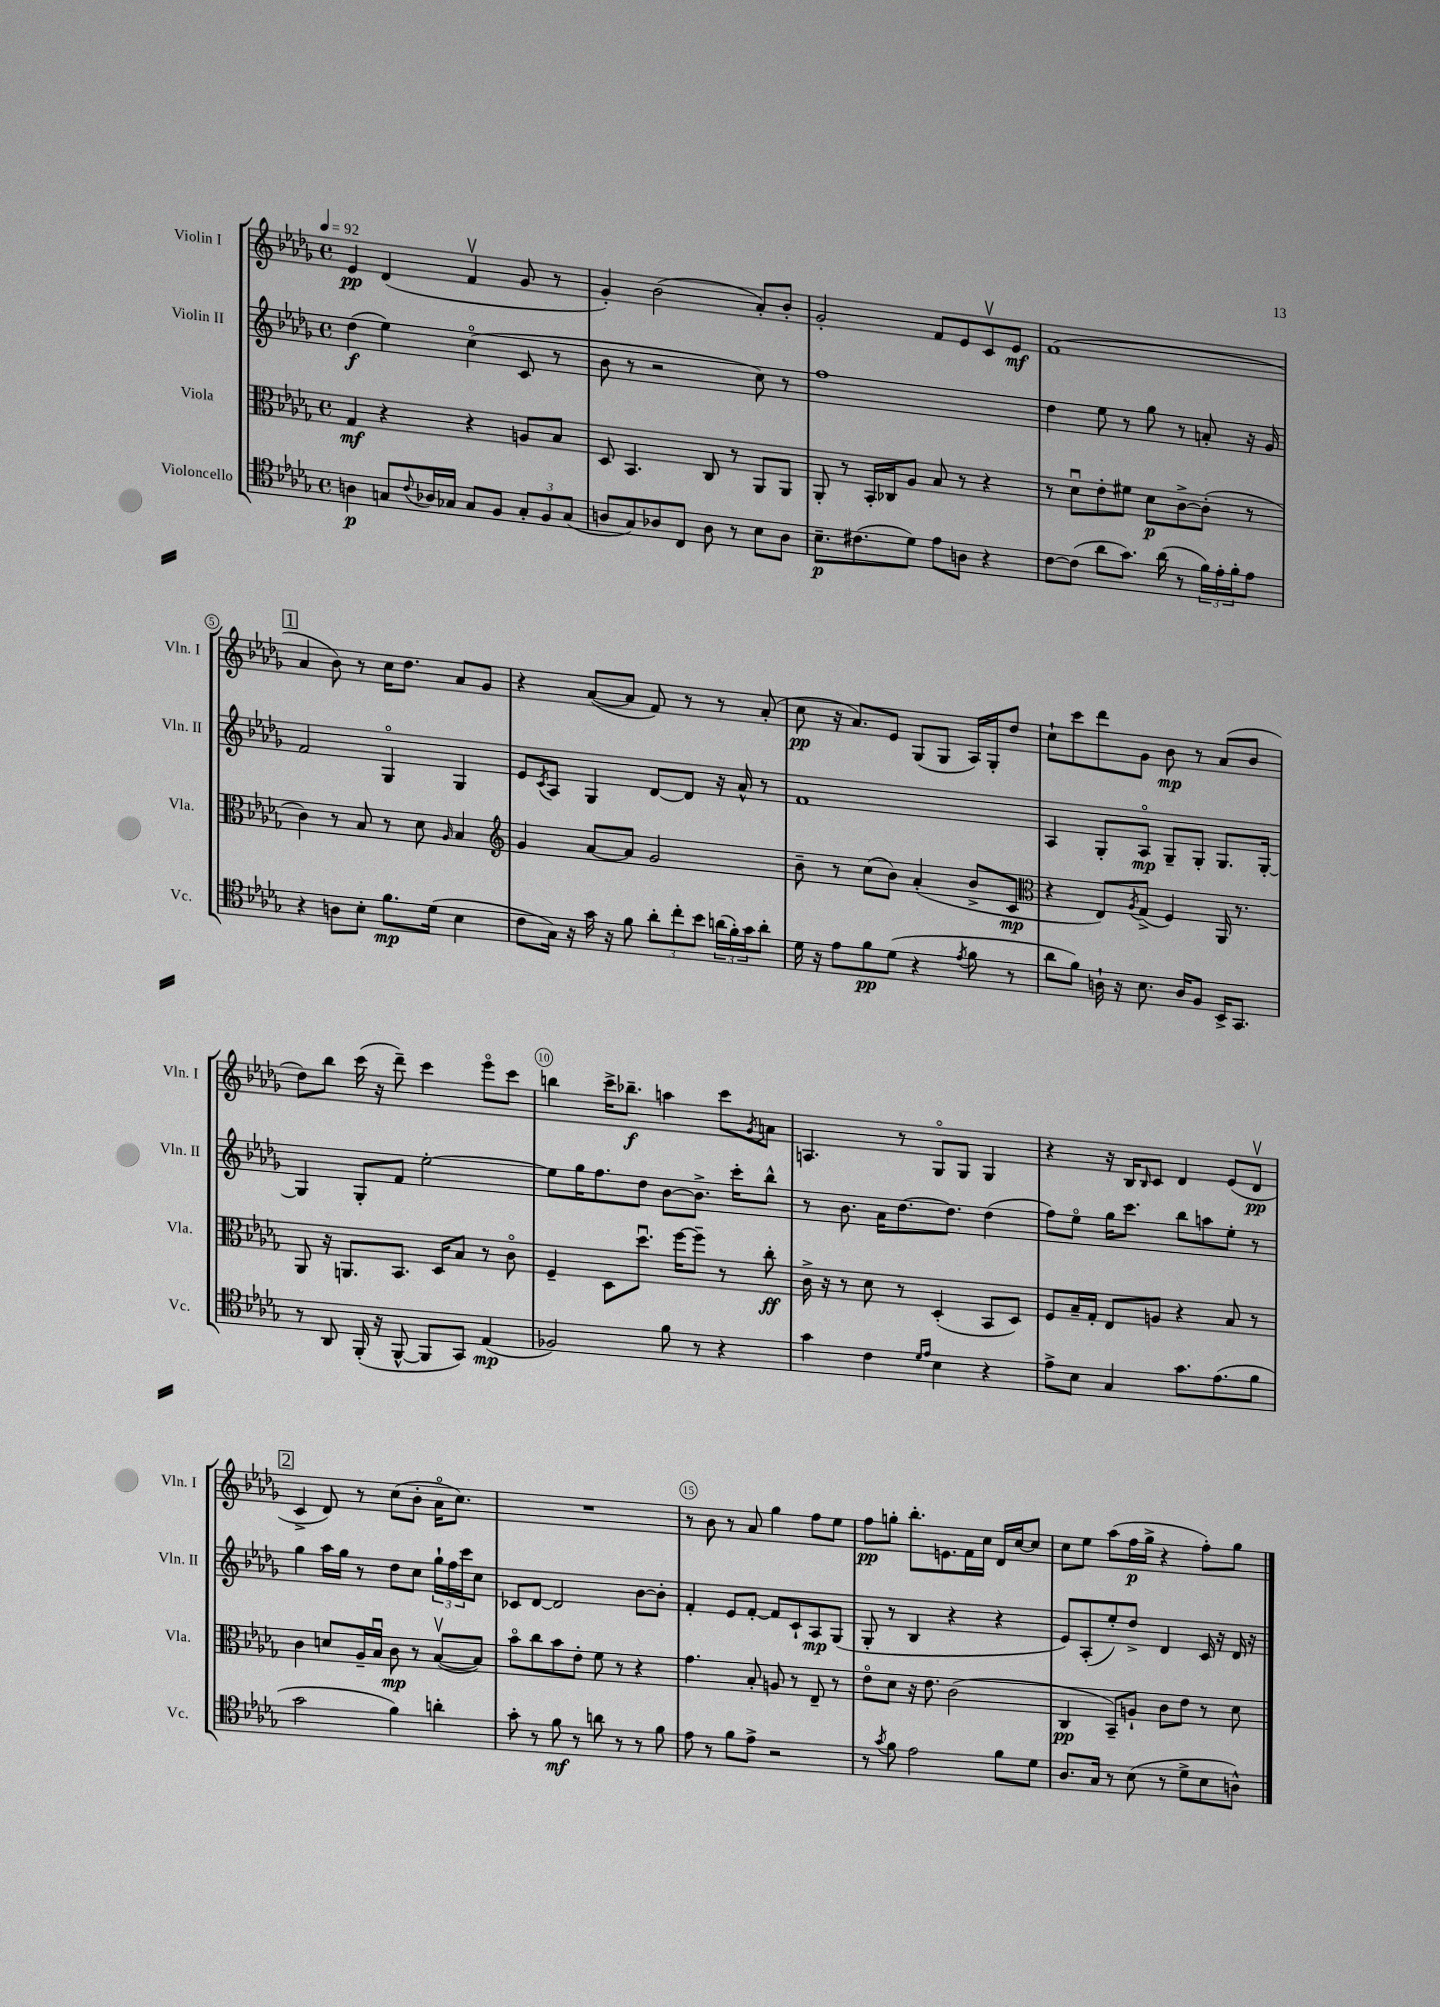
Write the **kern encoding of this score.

**kern	**kern	**kern	**kern
*staff4	*staff3	*staff2	*staff1
*clefC4	*clefC3	*clefG2	*clefG2
*k[b-e-a-d-g-]	*k[b-e-a-d-g-]	*k[b-e-a-d-g-]	*k[b-e-a-d-g-]
*M4/4	*M4/4	*M4/4	*M4/4
*met(c)	*met(c)	*met(c)	*met(c)
*MM92	*MM92	*MM92	*MM92
4A\	4G-/	(4dd-\	4e-/
8G/L	4r	4ee-\)	(4d-/
8qqc/	.	.	.
16A-/L	.	.	.
16G-/JJ	.	.	.
8G-/L	4r	(4cco\	4fv/
8F/J	.	.	.
12G-'/L	8A/L	8c/	8g-/
12F/	.	.	.
.	8B-/J	8r	8r
(12G-/J	.	.	.
=	=	=	=
8A/L	8D-/	8b-\	4g-'/)
8G-/)	4.BB-/	8r	.
8A-/	.	2r	(2b-\
8C/J	.	.	.
8A-\	8C/	.	.
8r	8r	.	.
8B-\L	8AA-/L	8cc\)	8a-'/L)
8A-\J	8AA-/J	8r	8b-'/J
=	=	=	=
8.B-~\L	8AA-'/	1ff	2g-'/
.	8r	.	.
(8.c#\	.	.	.
.	16BB-'/LL	.	.
.	16C-/J	.	.
8d-\J)	8A-/J	.	.
8e-\L	8B-/	.	8f/L
8A\J	8r	.	8e-/
4r	4r	.	8cv/
.	.	.	8e-/J
=	=	=	=
[8c\L	8r	4dd-\	(1f
(8c\]J	8d-u\L	.	.
8a-\L	8e-'\	8ee-\	.
8.g-\J)	8f#\J	8r	.
.	8d-\L	8gg-\	.
(16a-\	.	.	.
8r	[8c^\	8r	.
24f\LL)	(8c'\]J	8a'/	.
24e-'\	.	.	.
24f'\J	.	.	.
8e-\J	8r	16r	.
.	.	16g-/	.
=	=	=	=
4r	4c\)	2f/	4a-/
8A\L	8r	.	8b-\)
8B-'\J	8B-/	.	8r
8.f\L	8r	4G-o/	16cc\LK
.	.	.	8.dd-\J
.	8d-\	.	.
(16d-\Jk	.	.	.
.	16qqA-/	.	.
4B-\	4B-/	4G-/	8a-/L
.	.	.	8g-/J
=	=	=	=
*	*clefG2	*	*
8c\L	4g-/	8e-/L	4r
.	.	8qc/	.
16G-\Jk)	.	8A-/J	.
16r	.	.	.
16g-\	[8a-/L	4G-/	([8a-/L
16r	.	.	.
8f\	8a-/]J	.	8a-/]J
12a-'\L	2g-/	[8d-/L	8f/)
12cc'\	.	.	.
.	.	8d-/]J	8r
12b-\J	.	.	.
(24a\LL	.	16r	8r
24f'\)	.	.	.
.	.	16a-^^/	.
24g-\J	.	.	.
8a'\J	.	8r	(8a-'/
=	=	=	=
16d-\	8b-~\	1f	8cc\
16r	.	.	.
8e-\L	8r	.	16r
.	.	.	8.a-/L)
8f\	(8cc\L	.	.
(8d-\J	8b-\J)	.	8e-/J
4r	(4a-'/	.	(8G-/L
.	.	.	8G-/J
8qe-/	.	.	.
8f\	8b-^/L	.	16A-/LL)
.	.	.	16G-'/J
8r	8c/J	.	8dd-/J
=	=	=	=
*	*clefC3	*	*
8a-\L	4r	4A-/	8cc`\L
8f\J)	.	.	8ccc\
16A`\	8E-/L)	8G-'/L	8ddd-\
16r	.	.	.
.	8qA-/	.	.
8.B-\	(8G-^/J	8A-o/J	8g-\J
.	4F/)	8G-~/L	8b-\
16A/LK	.	.	.
8F/J	.	8G-'/J	8r
16BB-^/LK	16AA-/	8.G-/L	(8a-/L
8.GG-/J	8.r	.	.
.	.	.	8b-/J
.	.	[16G-'/Jk	.
=	=	=	=
8r	8AA-/	4G-/]	8dd-\L)
8AA-/	16r	.	8bb-\J
.	8.AA/L	.	.
(16FF'/	.	8G-'/L	(16ccc\
16r	.	.	16r
[8FF^^/	8.BB-/J	8f/J	8ddd-~\)
8FF/]L	.	[2ee-'\	4ccc\
.	16D-/LK	.	.
8GG-/J)	8B-/J	.	.
(4E-/	8r	.	8eee-o\L
.	8co\	.	8ccc\J
=	=	=	=
2F-/)	4F~/	8ee-\]L	4bb\
.	.	16gg-\K	.
.	.	8.ff\	.
.	8D-\L	.	16ccc^\LK
.	.	.	8.bb-~\J
.	8.dd-u\J	8dd-\J	.
8f\	.	[8b-\L	4aa\
.	[16ff\LK	.	.
8r	8ff~\]J	8.b-^\]J	.
4r	8r	.	8ccc\L
.	.	16ccc'\LK	.
.	.	.	8qg-/
.	8cc'\	8bb-^^\J	8a\J
=	=	=	=
4g-\	16c^\	8r	4.A/
.	16r	.	.
.	8r	8.b-\	.
4c\	8d-\	.	.
.	.	16a-\LK	.
.	8r	[8.dd-\	8r
16qqd-/LL	.	.	.
16qqe-/JJ	.	.	.
4B-\	(4D-'/	.	8G-o/L
.	.	8.dd-\]J	.
.	.	.	8G-/J
4r	8BB-/L	(4dd-\	4G-/
.	8D-/J)	.	.
=	=	=	=
8e-^\L	8F/L	8ff\L)	4r
8B-\J	16B-~/L	8ee-o\J	.
.	16G-'/JJ	.	.
4G-/	8E-/L	16gg-\LK	16r
.	.	8.ccc\J	16B-/LK
.	.	.	16qqB-/
.	8A/J	.	8c/J
8.g-\L	4r	8bb-\L	4d-/
.	.	8aa\	.
(8.e-\	.	.	.
.	8B-/	8ee-'\J	(8e-/L
8f\J	8r	8r	8d-v/J
=	=	=	=
2g-\	4c\	4gg-\	4c^/
.	8d/L	16aa-\LL	8d-/)
.	.	16gg-\JJ	.
.	16A-~/L	8r	8r
.	16B-u/JJ	.	.
4f\)	8c\	8dd-\L	(8cc\L
.	8r	8cc\J	8b-'\J
4a'\	([8B-v/L	24gg-`\LL	16a-o\LK
.	.	24ff\	.
.	.	.	8.cc\J)
.	.	24ccc\J	.
.	8B-/]J)	8cc\J	.
=	=	=	=
8g-'\	8b-o\L	8c-/L	1r
8r	8cc\	[8d-/J	.
8f\	8b-\	2d-/]	.
8r	8e-'\J	.	.
8a\	8f\	.	.
8r	8r	.	.
8r	4r	[8b-\L	.
8f\	.	8b-'\]J	.
=	=	=	=
8e-\	4.g-\	4f'/	8r
8r	.	.	8b-\
8f\L	.	8e-/L	8r
8e-^\J	8B-'/	[8f'/J	8a-/
2r	8A/	8f/]L	4gg-\
.	8r	8c`/	.
.	8E-~/	8A-/	8ff\L
.	8r	(8G-/J	8ee-\J
=	=	=	=
8r	8e-o\L	8G-'/	8ff\L
8qg-/	.	.	.
8f\	8d-\J	8r	8gg'\J
2e-\	16r	4B-/	8.bb-'\L
.	8.e-\	.	.
.	.	.	8.e\
.	(2c\	4r	.
.	.	.	16f\L
.	.	.	16cc\JJ
8f\L	.	4r	16d-/LL
.	.	.	[16cc/J
8d-\J	.	.	8cc/]J
=	=	=	=
8.A-/L	4C/	8e-/L)	8cc\L
.	.	(8A-'/	8ee-\J
16G-/Jk	.	.	.
8r	8BB-~/L)	8ee-'/)	(8aa-\L
(8B-\	8A`/J	8dd-^/J	16ff\L
.	.	.	16gg-^\JJ
8r	8c\L	4d-/	4r
8d-^\L	8e-\J	.	.
8B-\	8r	16c/	8ff'\L)
.	.	16r	.
8A^^\J)	8d-\	16d-/	8gg-\J
.	.	16r	.
==	==	==	==
*-	*-	*-	*-
